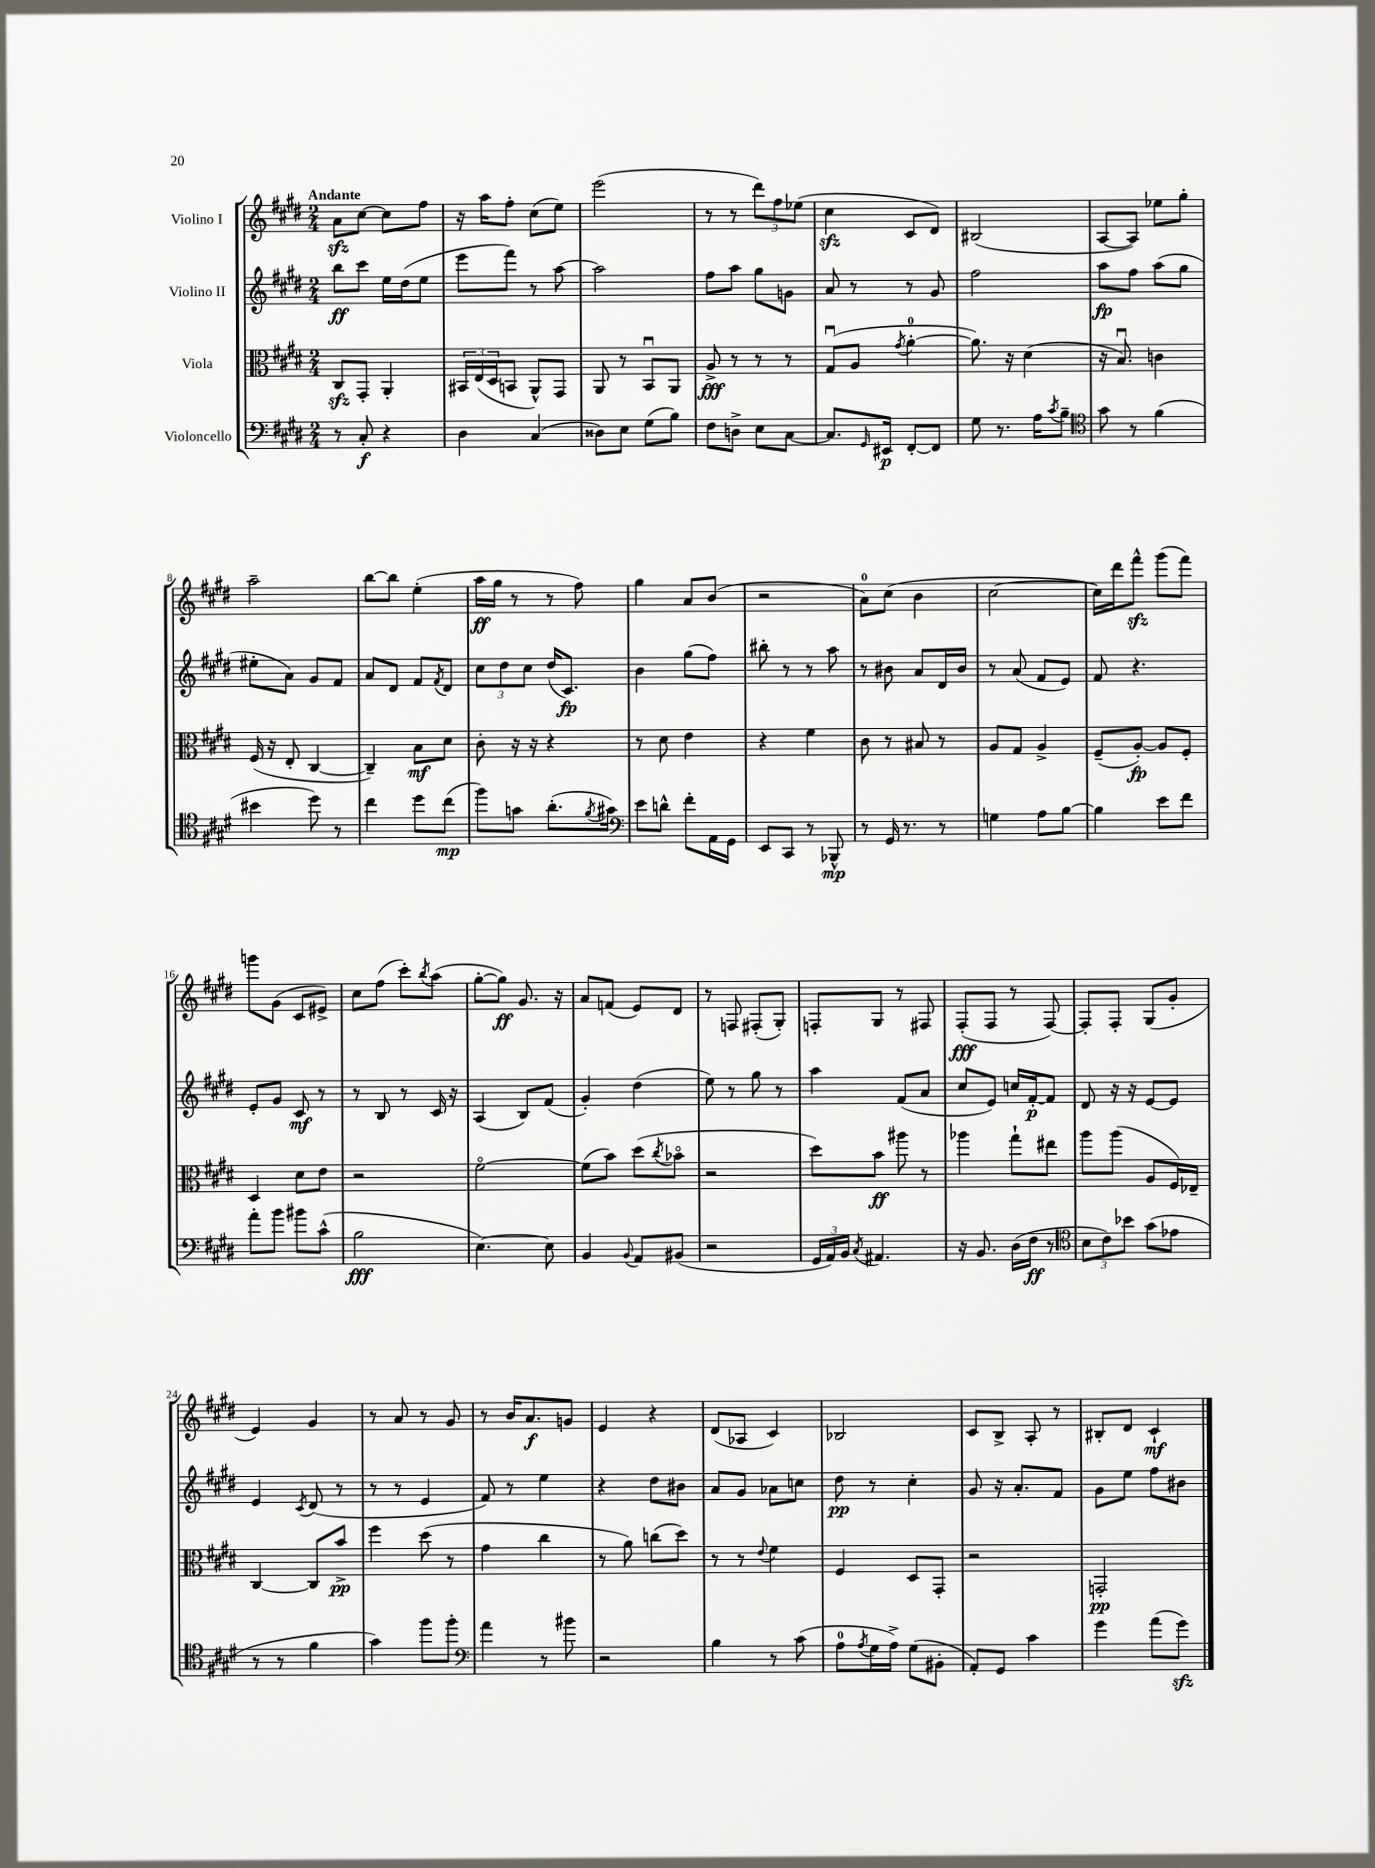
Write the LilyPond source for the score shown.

<<
\new StaffGroup <<
\new Staff = "s0" \with { instrumentName = "Violino I" } {
    \clef treble \key e \major \numericTimeSignature \time 2/4 \tempo "Andante"
    a'8\sfz cis''8~ cis''8 fis''8 |
    r16 a''16 fis''8-. cis''8( e''8) |
    e'''2( |
    r8 r8 \tuplet 3/2 { dis'''8) fis''8 ees''8( } |
    cis''4\sfz cis'8 dis'8) |
    bis2( |
    a8~ a8) ees''8 gis''8-. |
    a''2-- |
    b''8~ b''8 e''4-.( |
    a''16\ff gis''16 r8 r8 fis''8) |
    gis''4 a'8 b'8( |
    r2 |
    a'8-0) cis''8( b'4 |
    cis''2~ |
    cis''16) dis'''16 fis'''8-^\sfz gis'''8( fis'''8) |
    g'''8 gis'8( cis'8 eis'8->) |
    cis''8 fis''8( cis'''8-.) \acciaccatura { b''8 } a''8( |
    gis''8~-. gis''8\ff) gis'8. r16 |
    a'8 f'8( e'8) dis'8 |
    r8 f8 fis8-.( gis8-.) |
    f8-. gis8 r8 fis8 |
    fis8-.\fff( fis8 r8 fis8~) |
    fis8-. fis8-. gis8( gis'8-. |
    e'4) gis'4 |
    r8 a'8 r8 gis'8 |
    r8 b'16 a'8.\f g'8 |
    e'4 r4 |
    dis'8( aes8 cis'4) |
    bes2 |
    cis'8 b8-> a8-. r8 |
    bis8-. dis'8 cis'4-!\mf \bar "|." |
}
\new Staff = "s1" \with { instrumentName = "Violino II" } {
    \clef treble \key e \major \numericTimeSignature \time 2/4
    b''8\ff cis'''8 e''16 dis''16( e''8 |
    e'''8 fis'''8) r8 a''8~ |
    a''2 |
    fis''8 a''8 gis''8 g'8 |
    a'8 r8 r8 gis'8 |
    fis''2 |
    a''8\fp fis''8 a''8( gis''8 |
    eis''8-. a'8) gis'8 fis'8 |
    a'8 dis'8 fis'8 \acciaccatura { fis'8 } dis'8 |
    \tuplet 3/2 { cis''8 dis''8 cis''8 } dis''16( cis'8.\fp) |
    b'4 gis''8( fis''8) |
    bis''8-. r8 r8 a''8 |
    r8 bis'8 a'8 dis'16 bis'16 |
    r8 a'8( fis'8 e'8) |
    fis'8 r4. |
    e'8-. gis'8 cis'8\mf r8 |
    r8 b8 r8 cis'16 r16 |
    a4( b8) fis'8( |
    gis'4-.) dis''4( |
    e''8) r8 gis''8 r8 |
    a''4 fis'8( a'8 |
    cis''8 e'8) c''16 fis'16~-.\p fis'8 |
    dis'8 r16 r16 e'8~ e'8 |
    e'4 \acciaccatura { cis'8 } dis'8( r8 |
    r8 r8 e'4 |
    fis'8) r8 e''4 |
    r4 dis''8 bis'8 |
    a'8 gis'8 aes'8 c''8 |
    dis''8\pp r8 cis''4-. |
    gis'8 r16 a'8.-. fis'8 |
    gis'8 e''8 fis''8 bis'8 \bar "|." |
}
\new Staff = "s2" \with { instrumentName = "Viola" } {
    \clef alto \key e \major \numericTimeSignature \time 2/4
    cis8\sfz gis,8-. a,4-. |
    \tuplet 3/2 { bis,16 e16( dis16 } b,8 a,8-^) gis,8 |
    a,8 r8 b,8\downbow a,8 |
    a8->\fff r8 r8 r8 |
    gis8\downbow( a8 \acciaccatura { gis'8 } a'4-0~-. |
    a'8.) r16 dis'4( |
    r16 b8.\downbow) c'4 |
    fis16( r16 e8-. cis4~ |
    cis4--) b8\mf dis'8 |
    cis'8-. r16 r16 r4 |
    r8 dis'8 e'4 |
    r4 fis'4 |
    cis'8 r8 bis8 r8 |
    a8 gis8 a4-> |
    fis8--( a8~-.\fp) a8 fis8-. |
    dis4 dis'8 e'8 |
    r2 |
    fis'2~\flageolet |
    fis'8( b'8) dis''8( \acciaccatura { cis''8 } bes'8\flageolet |
    r2 |
    dis''8) b'8\ff ais''8 r8 |
    aes''4 gis''8-! eis''8 |
    a''8 a''8( a8 fis16) ees16-- |
    cis4~ cis8 b'8->\pp |
    fis''4 dis''8( r8 |
    gis'4 cis''4 |
    r8 a'8) c''8( dis''8) |
    r8 r8 \appoggiatura { e'8 } fis'4 |
    fis4 dis8 gis,8-. |
    r2 |
    g,2-.\pp \bar "|." |
}
\new Staff = "s3" \with { instrumentName = "Violoncello" } {
    \clef bass \key e \major \numericTimeSignature \time 2/4
    r8 cis8-.\f r4 |
    dis4 cis4( |
    disis8) e8 gis8( b8) |
    fis8 d8-> e8 cis8~ |
    cis8. \grace { gis,16 } eis,16\p fis,8~-. fis,8 |
    gis8 r8. a16 \acciaccatura { cis'8 } b8-- |
    \clef tenor gis'8 r8 fis'4( |
    bis'4 dis''8) r8 |
    cis''4 dis''8 cis''8\mp( |
    fis''8) g'8 a'8.-.( \acciaccatura { fis'8 } gis'16) |
    \clef bass e'8 d'8-^ fis'8-. a,16 gis,16 |
    e,8 cis,8 r8 bes,,8-^\mp |
    r8 gis,16 r8. r8 |
    g4 a8 b8~ |
    b4 e'8 fis'8 |
    a'8-. b'8 bis'8 cis'8-^( |
    b2\fff |
    e4.~) e8 |
    b,4 \appoggiatura { b,8 } a,8 bis,8( |
    r2 |
    \tuplet 3/2 { gis,16 a,16) b,16 } \acciaccatura { cis8 } ais,4. |
    r16 b,8. dis16( fis16\ff r8 |
    \clef tenor \tuplet 3/2 { b8 cis'8) bes'8 } gis'8( ees'8 |
    r8 r8 fis'4 |
    gis'4) fis''8 fis''8-. |
    \clef bass a'4 r8 bis'8 |
    r2 |
    b4 r8 cis'8( |
    a8-0 \acciaccatura { a8 } gis16 a16->) gis8( bis,8-. |
    a,8-.) gis,8 cis'4 |
    gis'4 a'8( gis'8\sfz) \bar "|." |
}
>>
>>
